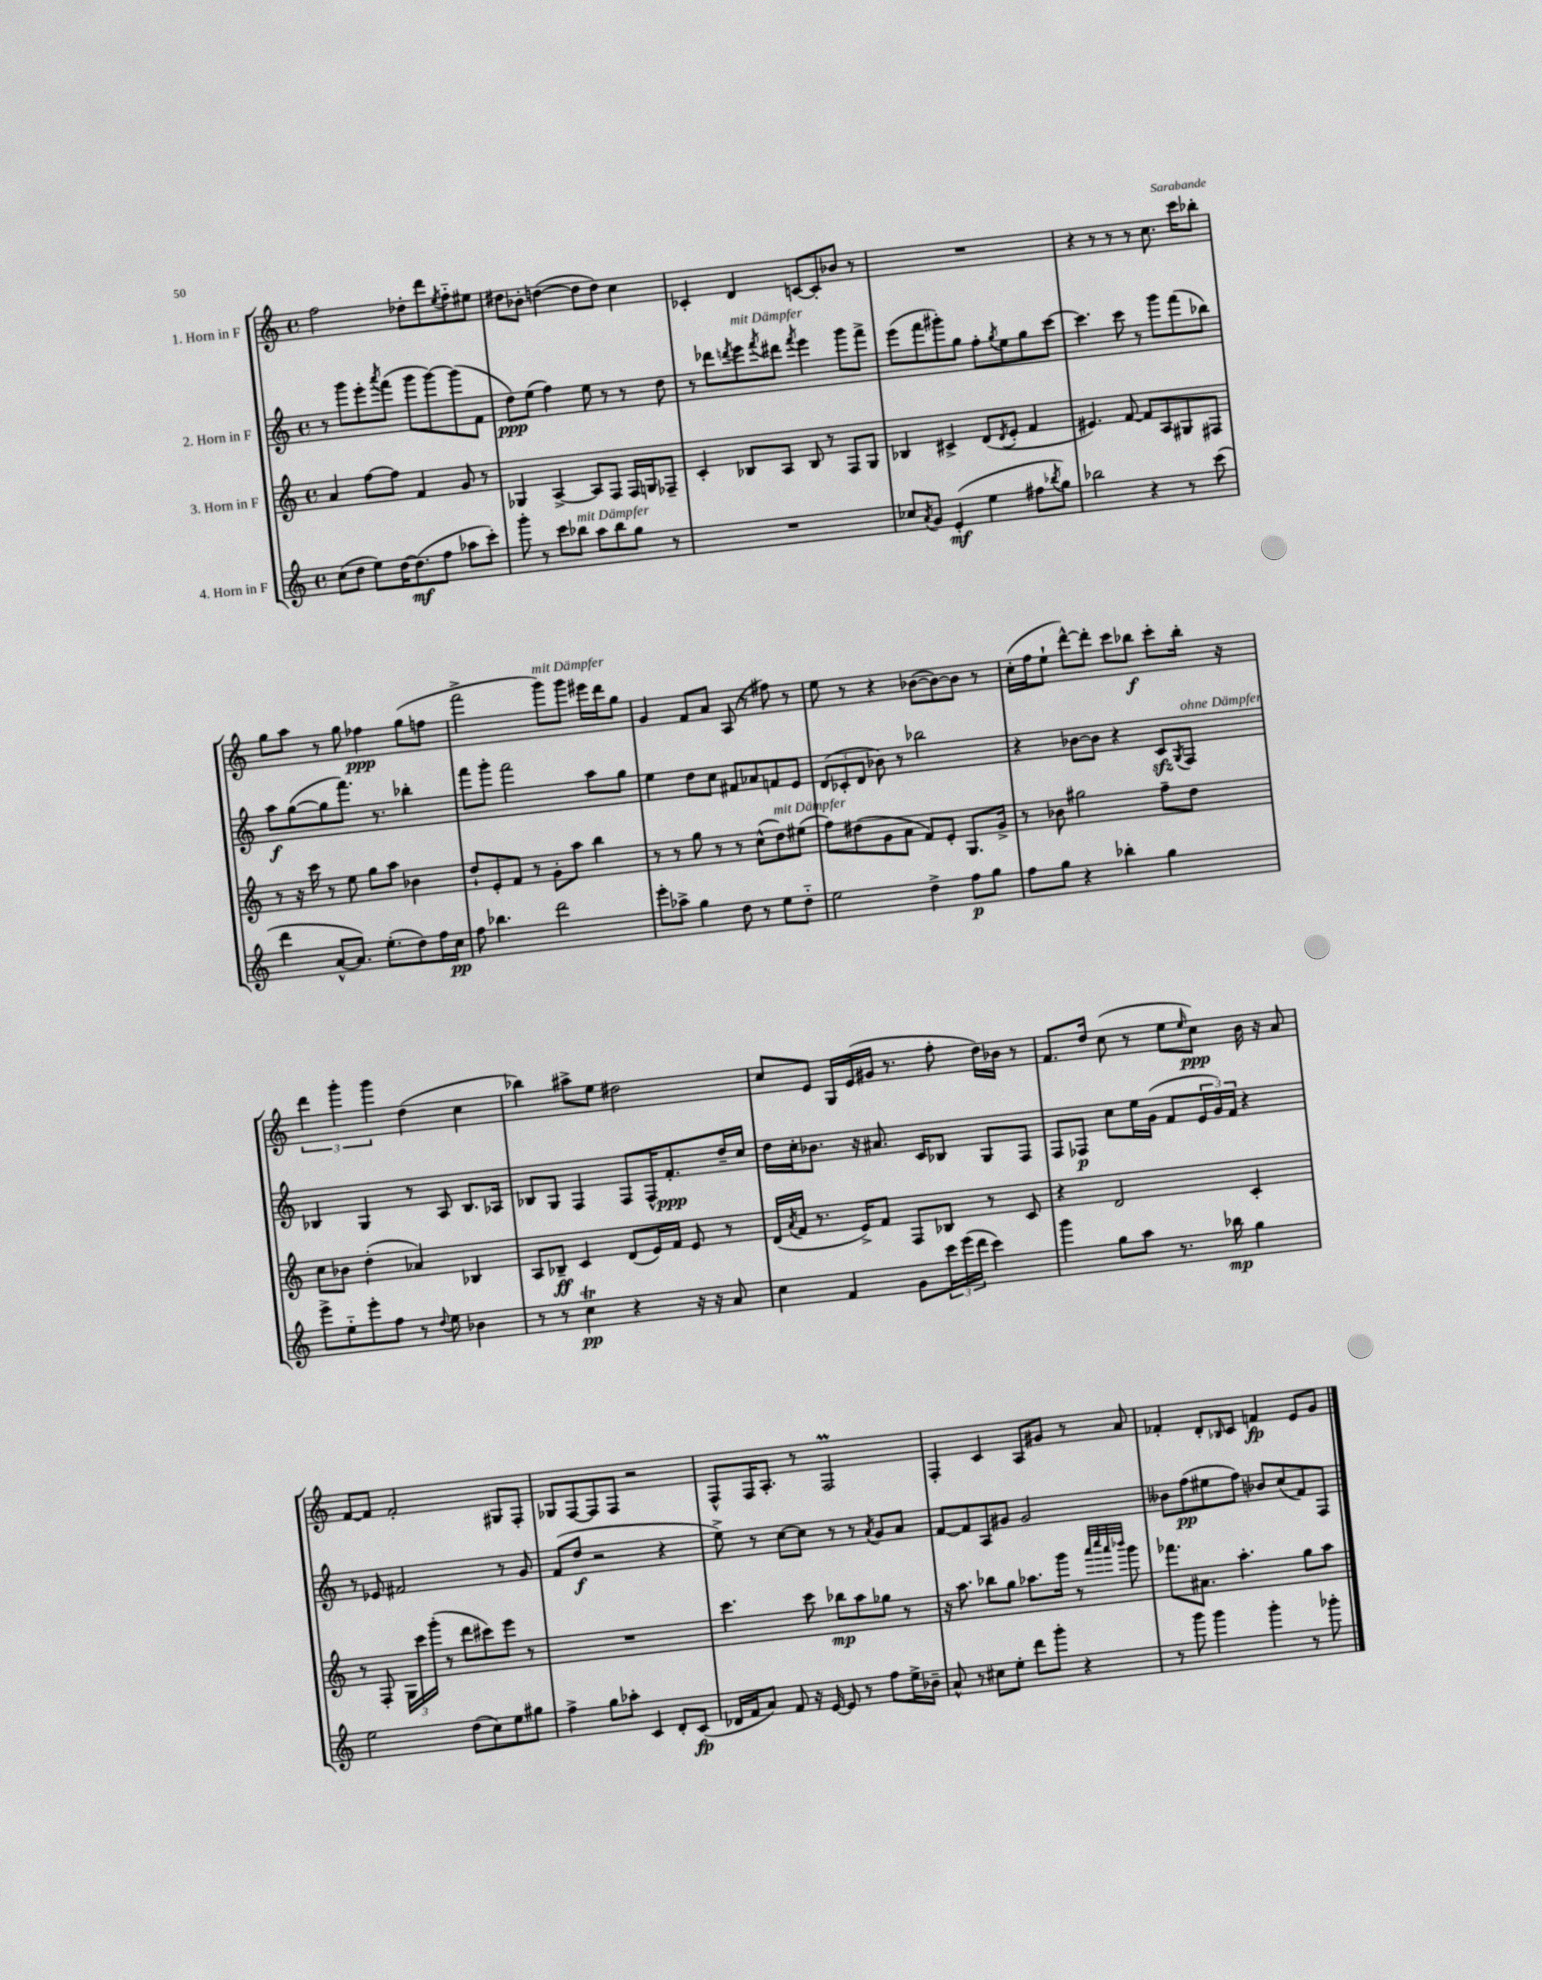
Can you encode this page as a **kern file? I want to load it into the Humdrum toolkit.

**kern	**kern	**kern	**kern
*staff4	*staff3	*staff2	*staff1
*clefG2	*clefG2	*clefG2	*clefG2
*k[]	*k[]	*k[]	*k[]
*M4/4	*M4/4	*M4/4	*M4/4
*met(c)	*met(c)	*met(c)	*met(c)
(8cc	4a	8r	2ff
8dd	.	8ggg	.
8ee)	[8ff	8eee'	.
.	.	8qaaa	.
[16dd	8ff]	(8fff	.
(8.dd]	.	.	.
.	4f	8ggg	8dd-'
8ff	.	[8ggg)	8ddd
.	.	.	8qee
8aa-	8g	(8ggg]	8ff'~
8ccc')	8r	8f	8ee#
=	=	=	=
8ggg'	4G-	8dd)	8dd#
8r	.	(8ee	8b-'
8ccc	[4A^	4ff)	([4dd
8bb-	.	.	.
8aa	8A]	8ee	8dd]
8bb-	8F	8r	8dd)
8gg	16F	8r	4cc
.	16G	.	.
8r	8F-~	8dd	.
=	=	=	=
1r	4c'	8r	4c-'
.	.	8ddd-	.
.	.	8qddd	.
.	8B-	8eee	4d
.	.	8qfff	.
.	8A	8ddd#	.
.	.	8qfff	.
.	8B-	4eee	[8c
.	8r	.	8c']
.	8F	8ggg	8b-
.	8G	8fff^	8r
=	=	=	=
8cc-	4B-	(8eee	1r
8qa	.	.	.
8g	.	8fff	.
(4e'	4c#^	8ggg#')	.
.	.	8gg	.
4ee	(8d	8ff'	.
.	8qd	8qgg	.
.	8e'	8ee	.
8ff#	4f	8gg	.
8qbb-	.	.	.
8gg)	.	[8ccc	.
=	=	=	=
2bb-	4.e#)	4.ccc]	4r
.	.	.	8r
.	[8f	8ccc	8r
4r	8f]	8r	8r
.	8A	8ggg	8.cc
8r	8G#	(8fff	.
.	.	.	16ccc
(8ccc	8F#	8bb-)	8bb-'
=	=	=	=
4ddd	8r	8aa	8gg
.	16r	([8gg	8aa
.	16ccc	.	.
[8a^^	8r	8gg]	8r
8.a])	8ee	8.fff)	8gg
.	8gg	.	4ff-
(8.ee'	.	8.r	.
.	8aa	.	.
8dd)	4b-	4bb-'	(8gg
16ff	.	.	8ff
16cc	.	.	.
=	=	=	=
8ff	8dd`	8fff	2fff^
4.bb-	8e'	8ggg'	.
.	8f	2fff	.
.	8r	.	.
2ddd	8g'	.	8ggg)
.	8aa	.	8ggg
.	4bb	8aa	16eee#
.	.	.	16ddd
.	.	8gg	8gg
=	=	=	=
8eee'	8r	4ee	4g
8aa-^	8r	.	.
4gg	8gg	8dd	8f
.	8r	8cc	8a
8dd	8r	8f#	(8A
8r	(8cc^^	8a-	8r
8ee	8dd)	8f	8ff#)
8dd'~	(8ee#	8e	8r
=	=	=	=
2ee	8ff)	(12d	8ee
.	.	12c-'	.
.	(8dd#	.	8r
.	.	12d	.
.	8g	8b-)	4r
.	8a	8r	.
4dd^	8f)	2bb-	([8b-
.	8e'	.	8b-_)
8ff	8.G	.	8b-]
8gg	.	.	8r
.	16g^	.	.
=	=	=	=
8ff	8r	4r	(16cc'
.	.	.	16ff
8gg	8b-	.	8ee`
4r	2gg#	[8b-	[8ddd^^)
.	.	8b-]	8ddd']
4bb-'	.	4r	8ccc
.	.	.	8bb-
4gg	8ff~	8c	8ccc'
.	.	8qG	.
.	8dd	8F	16bb-'
.	.	.	16r
=	=	=	=
8eee^	8cc	4B-	6ddd
8ee'~	8b-	.	.
.	.	.	6ggg'
8eee'	(4dd'	4G	.
.	.	.	6ggg
8ff	.	.	.
8r	4a-)	8r	(4dd
8qqdd	.	.	.
8ee	.	8A	.
4b-	4B-	8.B-	4cc
.	.	16A-	.
=	=	=	=
8r	8A	8B-	4bb-)
8r	8B-~	8G	.
4cc	4c	4F	8aa#^
.	.	.	8ee
4r	(8d	8F	2dd#
.	16e)	16F^^	.
.	16f	8.f'	.
16r	8e	.	.
16r	.	.	.
8a	8r	16dd~	.
.	.	16cc	.
=	=	=	=
4cc	(16d	16dd	8cc
.	8qa	.	.
.	16f	16cc'	.
.	8.r	8.b-	8e
4f	.	.	16G
.	16e^)	16r	(16e
.	8f	8.a#	16g#
.	.	.	8.r
8g	8F	.	.
.	.	16c	.
24ccc	8B-	8B-	8ff'
(24eee	.	.	.
24ddd	.	.	.
4ccc)	8r	8G	16dd)
.	.	.	16b-
.	8c	8F	8r
=	=	=	=
4ggg	4r	8F	8.f
.	.	8F-	.
.	.	.	16dd
8gg	2d	8cc	(8cc
8aa	.	16ee	8r
.	.	(16g	.
8.r	.	8f	8ee
.	.	.	16qqee
.	.	24e	8cc)
.	.	24g)	.
16bb-	.	.	.
.	.	24f	.
4gg	4c'	4r	16b
.	.	.	16r
.	.	.	8a
=	=	=	=
2ee	8r	8r	[8f
.	8F'	8e-	8f]
.	24G	2f#	2f'
.	24ccc	.	.
.	(24ggg'	.	.
.	8r	.	.
(8dd	8ddd	.	.
8cc)	8ccc#)	.	.
8ee	8eee	8r	8G#
8gg#	8r	8g	8F'
=	=	=	=
4ff^	1r	(8f	8G-
.	.	8dd	[8F
8gg	.	2r	8F]
8aa-'	.	.	8F
4c	.	.	2r
8d'	.	4r	.
(8c	.	.	.
=	=	=	=
16d-	4.ccc	8ee^)	8F^^
16f	.	.	.
8a)	.	8r	16F
.	.	.	8.A'
8f	.	[8cc	.
16r	8ccc	8cc]	8r
[16e	.	.	.
8e]	8bb-	8r	2F
8r	8aa	8r	.
.	.	8qa	.
8ff	8gg-	8g	.
16ee^	8r	8a	.
16b-~	.	.	.
=	=	=	=
8a^^	16r	[8f	4F'
.	8.aa	.	.
8r	.	8f]	.
8cc#	8bb-	8A	4c
8ee'	8gg	8g#	.
8ddd	8.aa-	2g#	8A
8ggg'	.	.	8g#
.	16ggg	.	.
4r	8r	.	8r
.	32qqaaa	.	.
.	32qqcccc	.	.
.	32qqaaa	.	.
.	32qqbbb-	.	.
.	8ggg	.	8a
=	=	=	=
8r	8.fff-	8b--	4f-'
8ggg	.	(8ff	.
.	8.a#	.	.
4ggg	.	8ee#	8d'
.	.	.	16qqB-
.	4.aa'	8ff)	8c
4ggg'	.	8b-	4f
.	.	(8cc	.
8r	8gg	8f)	8e
8ggg-'	8aa	8F	8g
==	==	==	==
*-	*-	*-	*-
